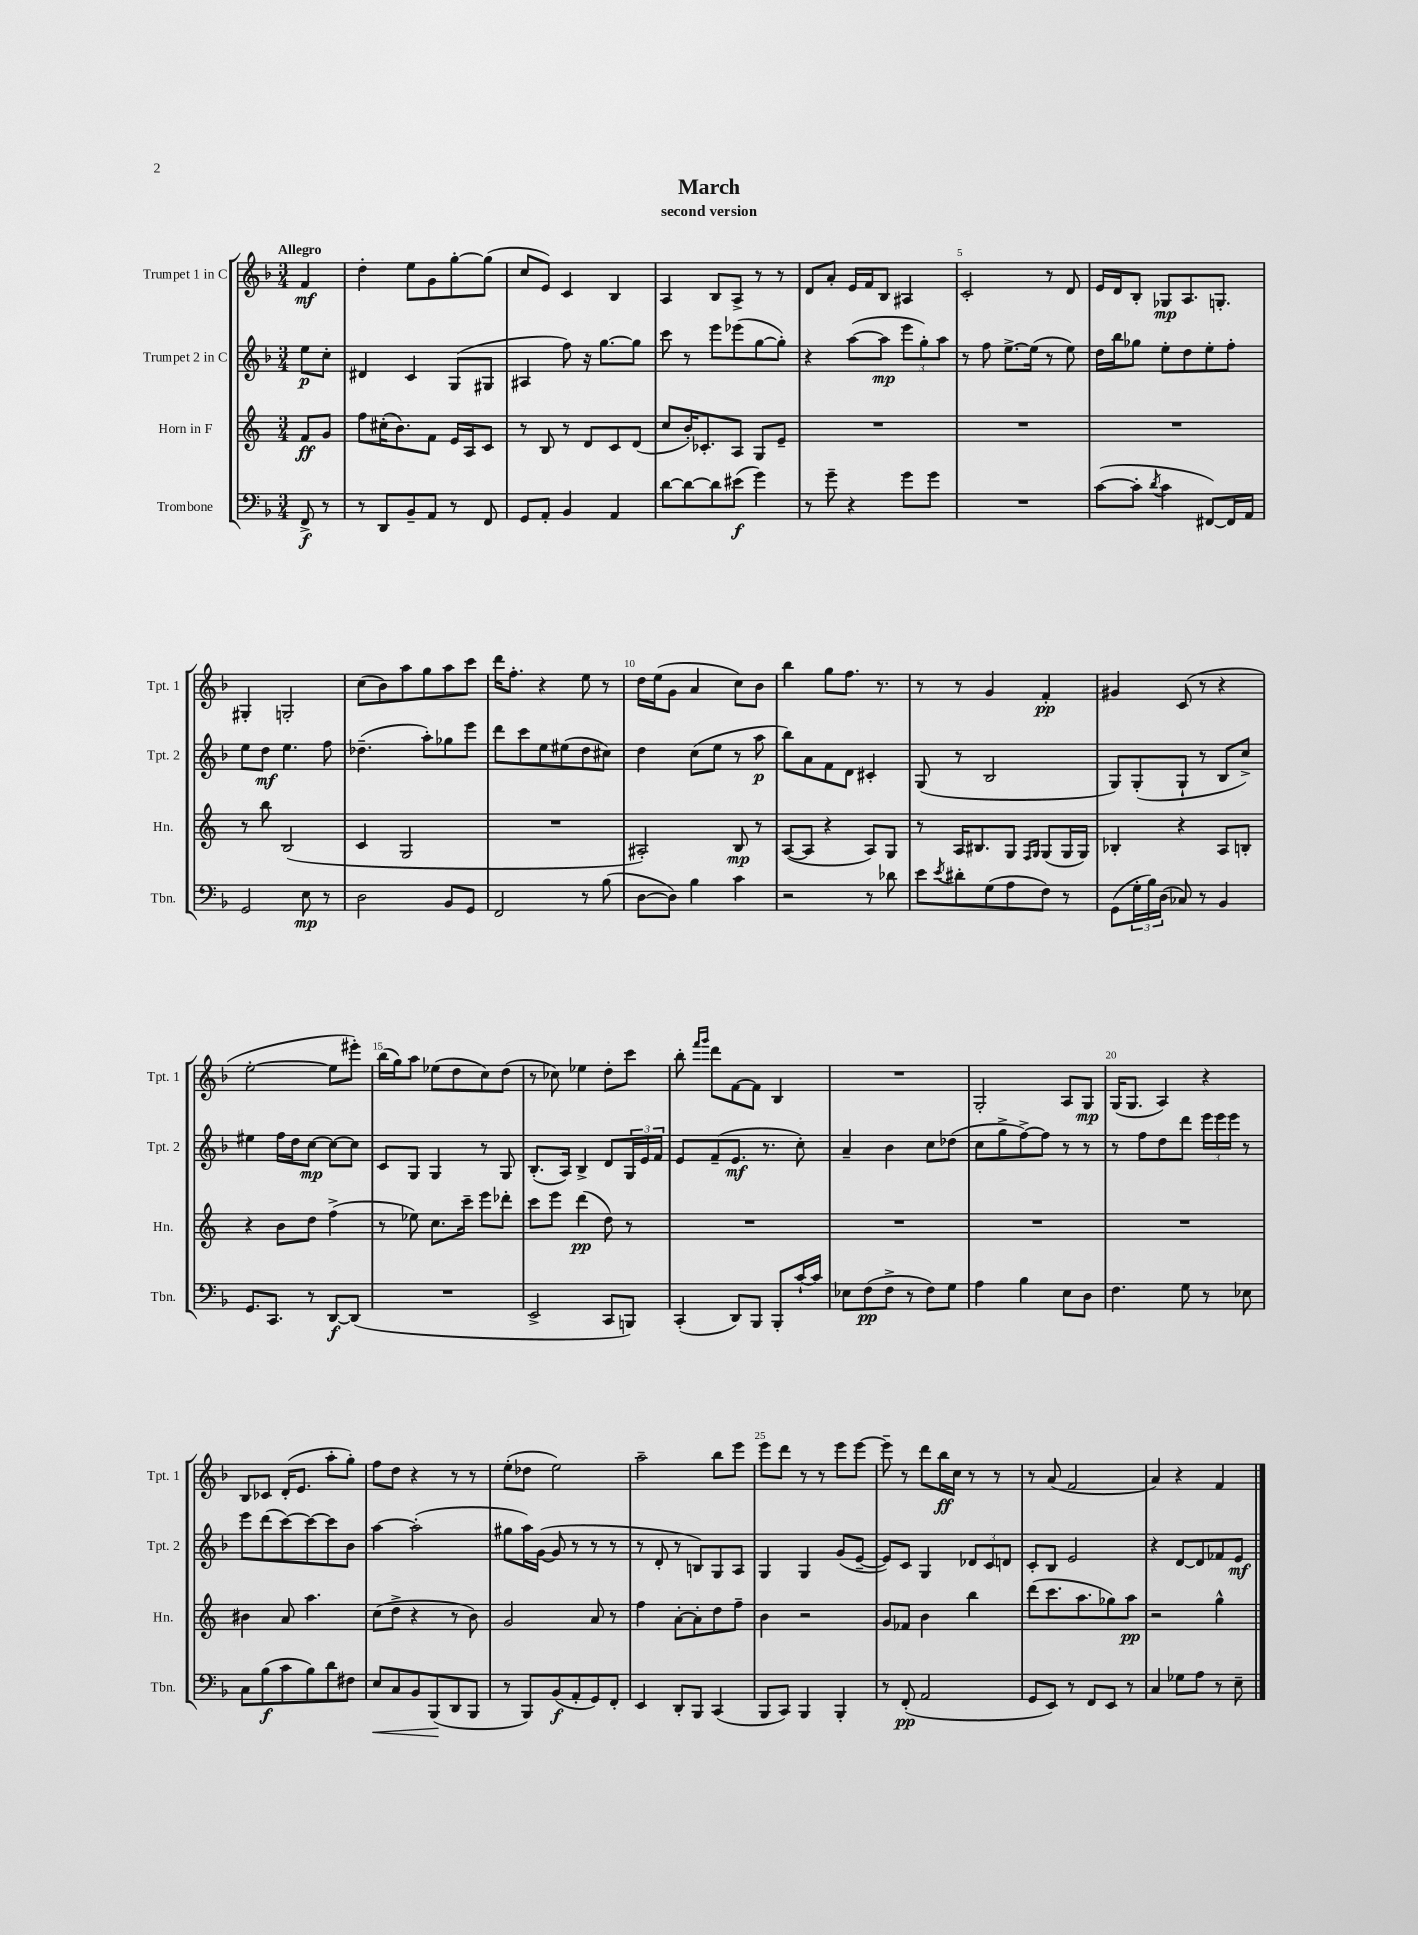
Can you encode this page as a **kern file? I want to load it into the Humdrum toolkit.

**kern	**kern	**kern	**kern
*staff4	*staff3	*staff2	*staff1
*clefF4	*clefG2	*clefG2	*clefG2
*k[b-]	*k[]	*k[b-]	*k[b-]
*M3/4	*M3/4	*M3/4	*M3/4
8FF^/	8f/L	8ee\L	4f/
8r	8g/J	8cc'\J	.
=	=	=	=
8r	8ff\L	4d#/	4dd'\
8DD/L	(16cc#'\K	.	.
.	8.b\)	.	.
8BB-~/	.	4c/	8ee\L
8AA/J	8f\J	.	8g\
8r	16e/LL	(8G/L	[8gg'\
.	16A/J	.	.
8FF/	8c/J	8G#/J	(8gg\]J
=	=	=	=
8GG/L	8r	4A#/	8cc/L
8AA'/J	8B/	.	8e/J)
4BB-/	8r	8ff\)	4c/
.	8d/L	16r	.
.	.	[8.gg\L	.
4AA/	8c/	.	4B-/
.	(8d/J	8gg\]J	.
=	=	=	=
[8d\L	8cc/L	8ccc\	4A/
8d\_	16b'/K)	8r	.
.	8.c-'/	.	.
8d\]	.	8eee\L	8B-/L
(8e#\J	8A/J	(8eee-\	8A^/J
4g\)	8G/L	[8gg\	8r
.	8e~/J	8gg'\]J)	8r
=	=	=	=
8r	2.r	4r	8d/L
8g~\	.	.	8a'/J
4r	.	([8aa\L	16e/LL
.	.	.	16f/J
.	.	8aa\]J	8B-/J
8g\L	.	12eee\L	4A#/
.	.	12gg'\)	.
8g\J	.	.	.
.	.	12aa\J	.
=	=	=	=
2.r	2.r	8r	2c'/
.	.	8ff\	.
.	.	[8.ee^\L	.
.	.	(16ee\]Jk	.
.	.	8r	8r
.	.	8ee\)	8d/
=	=	=	=
([8c\L	2.r	16dd\LL	16e/LL
.	.	16bb-\J	16d/J
8c'\]J	.	8gg-\J	8B-'/J
8qd/	.	.	.
4c\	.	8ee'\L	8G-/L
.	.	8dd\	8.A/
[8FF#/L)	.	8ee'\	.
.	.	.	8.G'/J
16FF#/]L	.	8ff'\J	.
16AA/JJ	.	.	.
=	=	=	=
2GG/	8r	8ee\L	4G#'/
.	8bb\	8dd\J	.
.	(2B/	4.ee\	2G'/
8E\	.	.	.
8r	.	8ff\	.
=	=	=	=
2D\	4c/	(4.dd-~\	(8cc\L
.	.	.	8b-\)
.	2G/	.	8aa\
.	.	8aa'\L)	8gg\
8BB-/L	.	8gg-\	8aa\
8GG/J	.	8eee\J	8ccc\J
=	=	=	=
2FF/	2.r	8ddd\L	16ddd\LK
.	.	.	8.ff'\J
.	.	8ccc\	.
.	.	8ee\	4r
.	.	(8ee#\	.
8r	.	8dd\	8ee\
(8B-\	.	8cc#\J)	8r
=	=	=	=
[8D\L	2A#'/)	4dd\	16dd\LL
.	.	.	(16ee\J
8D\]J)	.	.	8g\J
4B-\	.	(8cc\L	4a/
.	.	8ee\J	.
4c\	8B/	8r	8cc\L)
.	8r	8aa\	8b-\J
=	=	=	=
2r	([8A/L	8bb-\L)	4bb-\
.	8A/]J	8a\	.
.	4r	8f\	8gg\L
.	.	8d\J	8.ff\J
8r	8A/L)	4c#'/	.
.	.	.	8.r
8d-\	8G/J	.	.
=	=	=	=
8e\L	8r	(8G/	8r
8qe/	.	.	.
8d#'\	16A/LK	8r	8r
.	8.B#/	.	.
(8G\	.	2B-/	4g/
8A\	8G/J	.	.
.	16qqF/LL	.	.
.	16qqG/JJ	.	.
8F\J)	(8G/L	.	4f'/
8r	16G/L	.	.
.	16G/JJ)	.	.
=	=	=	=
(8GG\L	4B-'/	8G/L)	4g#/
24G'\L	.	(8G'/	.
24B-\)	.	.	.
(24D\JJ	.	.	.
8C-/)	4r	8G`/J	(8c/
8r	.	8r	8r
4BB-/	8A/L	8B-/L	4r
.	8B'/J	8cc^/J)	.
=	=	=	=
8.GG/L	4r	4ee#\	[2ee'\
8.CC/J	.	.	.
.	8b\L	16ff\LL	.
.	.	16dd\J	.
8r	8dd\J	[8cc\J	.
[8DD/L	(4ff^\	8cc\_L	8ee\]L
(8DD/]J	.	8cc\]J	8eee#'\J)
=	=	=	=
2.r	8r	8c/L	(16bb-\LL
.	.	.	16gg\J)
.	8ee-\)	8G/J	8aa\J
.	8.cc\L	4G/	(8ee-\L
.	.	.	8dd\
.	16ccc~\Jk	.	.
.	8eee\L	8r	8cc\)
.	8ddd-'\J	8G/	(8dd\J
=	=	=	=
2EE^/	8ccc\L	(8.B-'/L	8r
.	8eee\J	.	8cc-\)
.	.	16A/Jk)	.
.	(4ddd\	4B-^/	4ee-\
8CC/L	8dd\)	8d/L	8dd'\L
8BBB/J)	8r	24G/L	8ccc\J
.	.	24e/	.
.	.	24f/JJ	.
=	=	=	=
(4CC'/	2.r	8e/L	8bb-'\
.	.	.	16qqfff/LL
.	.	.	16qqggg/JJ
.	.	(8f~/	8ddd\L
8DD/L)	.	8.e/J	[8f\
8BBB-/J	.	.	8f\]J
.	.	8.r	.
8BBB-'/L	.	.	4B-/
[16c`/L	.	8cc'\)	.
16c/]JJ	.	.	.
=	=	=	=
8E-\L	2.r	4a~/	2.r
(8F\	.	.	.
8F^\J	.	4b-\	.
8r	.	.	.
8F\L)	.	8cc\L	.
8G\J	.	(8dd-\J	.
=	=	=	=
4A\	2.r	8cc\L	2G'/
.	.	8gg^\	.
4B-\	.	[8ff^\)	.
.	.	8ff\]J	.
8E\L	.	8r	8A/L
8D\J	.	8r	8G/J
=	=	=	=
4.F\	2.r	8r	(16G/LK
.	.	.	8.G/J
.	.	8ff\L	.
.	.	8dd\	4A/)
8G\	.	8ddd\J	.
8r	.	24eee\LL	4r
.	.	24eee\	.
.	.	24eee\JJ	.
8E-\	.	8r	.
=	=	=	=
8C\L	4b#\	8eee\L	8B-/L
(8B-\	.	(8ddd\	8c-/J
8c\	8a/	[8ccc\)	(16d'/LK
.	.	.	8.e/J
8B-\)	4.aa\	8ccc\_	.
8d\	.	8ccc\]	8aa'\L
8F#\J	.	8b-\J	8gg'\J)
=	=	=	=
8E/L	(8cc\L	[4aa\	8ff\L
8C/	8dd^\J	.	8dd\J
8BB-/	4r	(2aa'\]	4r
(8BBB-/	.	.	.
8DD/	8r	.	8r
8BBB-/J	8b\)	.	8r
=	=	=	=
8r	2g/	8gg#\L	(8ee'\L
8BBB-/L)	.	16aa\L)	8dd-\J
.	.	([16g\JJ	.
(8BB-/	.	8g/]	2ee\)
8AA'/	.	8r	.
8GG/)	8a/	8r	.
8FF'/J	8r	8r	.
=	=	=	=
4EE/	4ff\	8r	2aa~\
.	.	8d'/	.
8DD'/L	[8a'\L	8r	.
8BBB-/J	8a'\]	8B/L)	.
(4CC/	8dd\	8G/	8bb-\L
.	8ff~\J	8A/J	8eee\J
=	=	=	=
8BBB-/L	4b\	4G/	8eee\L
8CC/J)	.	.	8ddd\J
4BBB-/	2r	4G/	8r
.	.	.	8r
4BBB-'/	.	(8g/L	8eee\L
.	.	[8e~/J	[8eee\J
=	=	=	=
8r	8g/L	8e/]L)	8eee~\]
(8FF'/	8f-/J	8c/J	8r
2AA/	4b\	4G/	8ddd\L
.	.	.	16bb-\L
.	.	.	16cc\JJ
.	4bb\	12d-/L	8r
.	.	12c/	.
.	.	.	8r
.	.	12d/J	.
=	=	=	=
8GG/L	(8ddd\L	8c'/L	8r
8EE/J)	8.ccc\	8B-/J	(8a/
8r	.	2e/	2f/
.	8.aa\	.	.
8FF/L	.	.	.
8EE/J	8gg-\)	.	.
8r	8aa\J	.	.
=	=	=	=
4C/	2r	4r	4a/)
8G-\L	.	[8d/L	4r
8A\J	.	8d/]	.
8r	4gg^^\	8f-/	4f/
8E~\	.	8e/J	.
==	==	==	==
*-	*-	*-	*-
